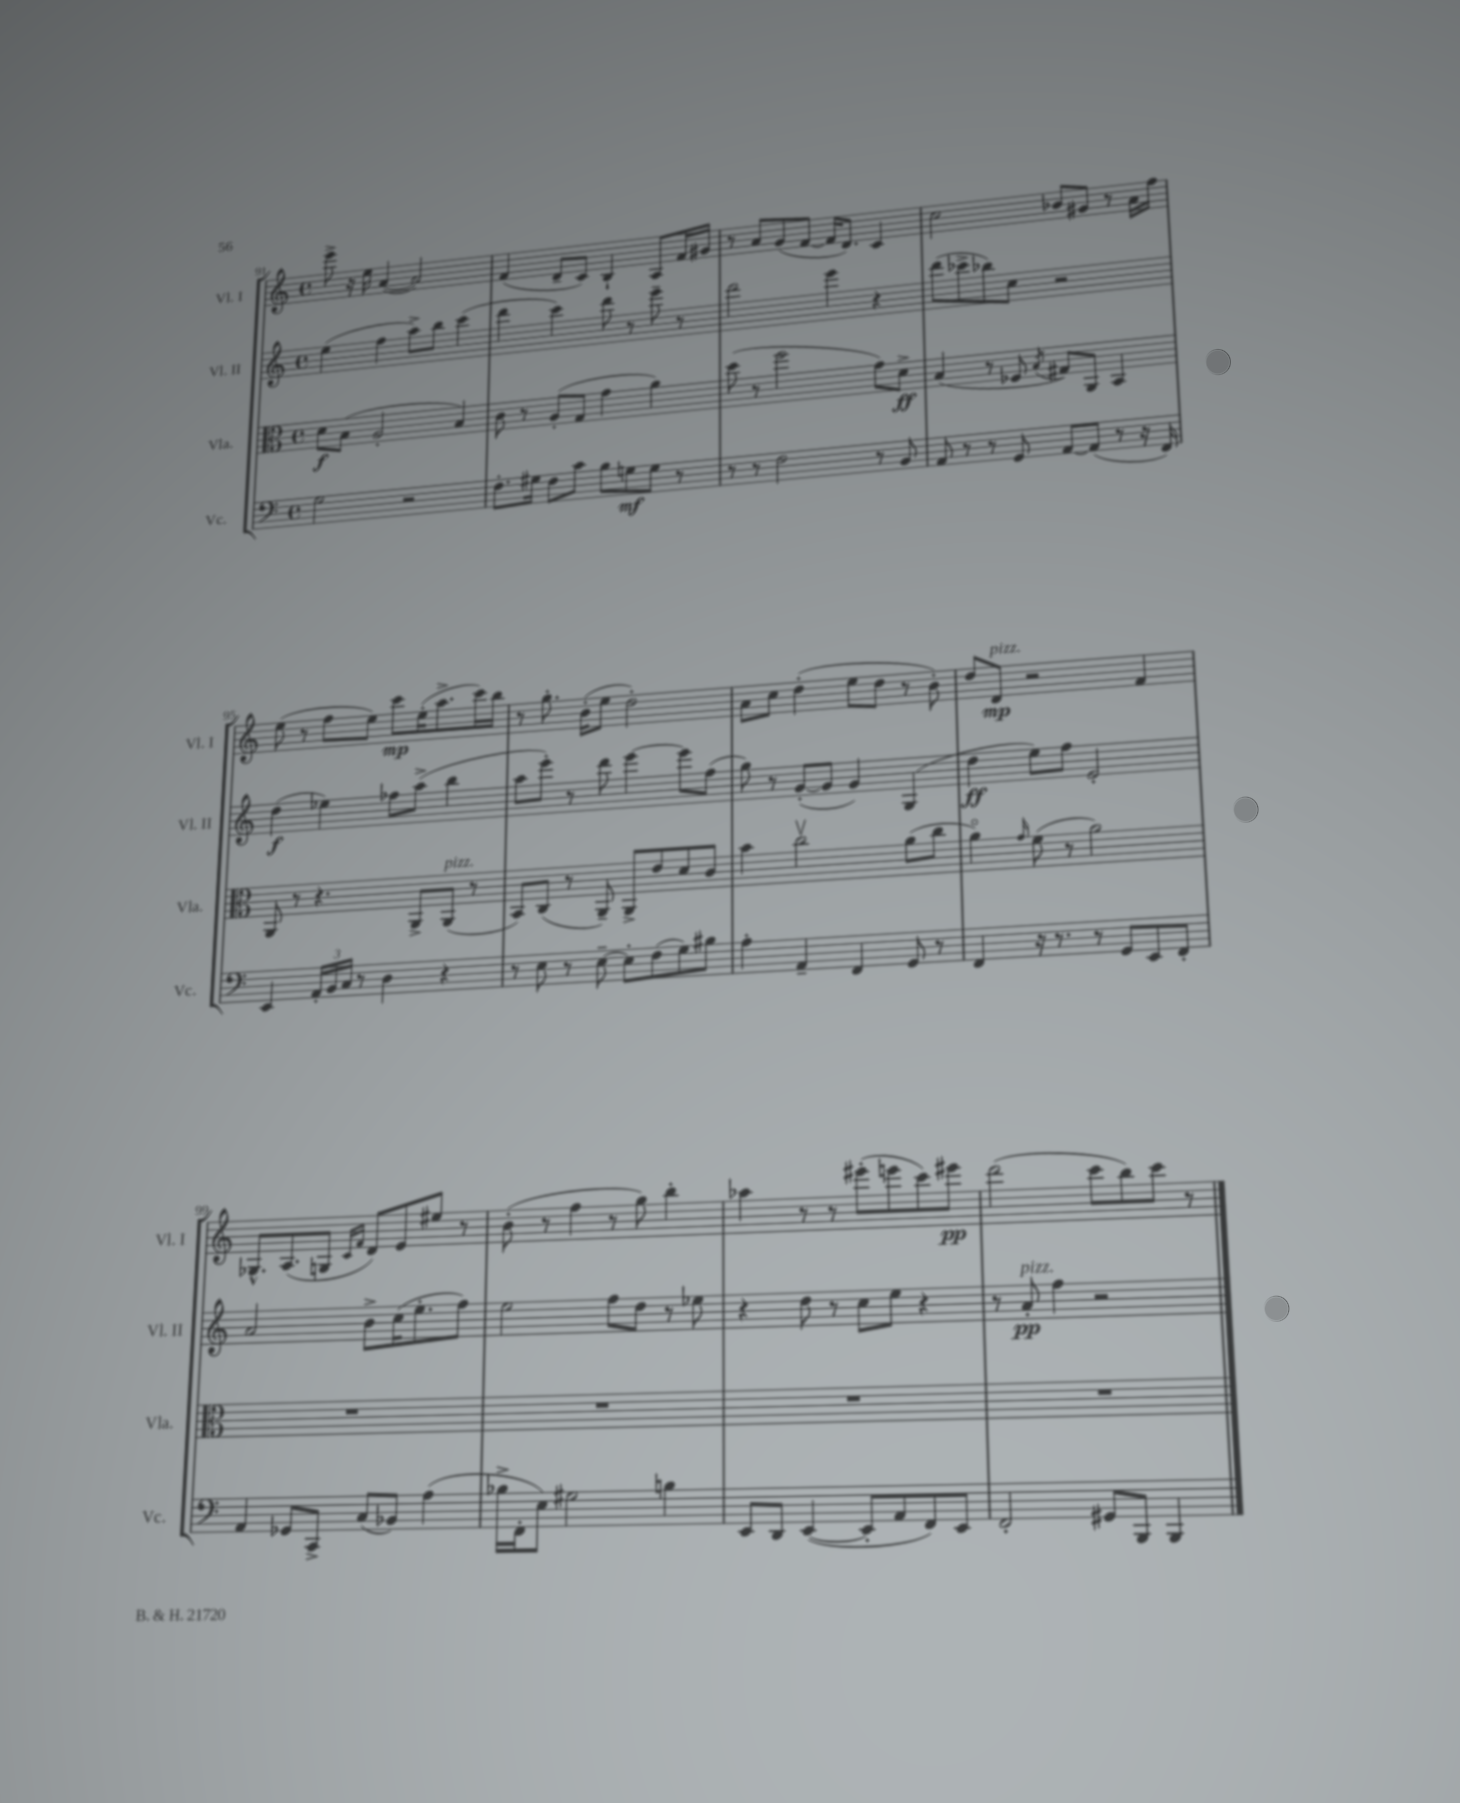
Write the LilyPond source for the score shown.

<<
\new StaffGroup <<
\new Staff = "s0" \with { instrumentName = "Vl. I" shortInstrumentName = "Vl. I" } {
    \clef treble \key c \major \defaultTimeSignature \time 4/4
    e'''8-> r16 e''16 a'4~( a'2) |
    f'4( d'8-- c'8) b4-! a8 f'16 gis'16 |
    r8 a'8 g'8( f'8~ f'16 d'8.) c'4 |
    c''2 bes'8 gis'8 r8 a'16 f''16 |
    e''8( r8 f''8 e''8) c'''8\mp e''16-.( a''8.-> c'''16) b''16 |
    r8 g''8.-. b'16-.( e''8 d''2-.) |
    a'8 c''8 d''4-.( e''8 d''8 r8 b'8-.) |
    d''8 d'8\mp^\markup { \italic "pizz." } r2 f'4 |
    ges8.-^ a8.( g8 \grace { c'16 f'16 } d'8) e'8 eis''8 r8 |
    b'8-.( r8 f''4 r8 g''8) b''4-. |
    aes''4 r8 r8 eis'''8-.( e'''8 c'''8) eis'''8\pp |
    d'''2( c'''8 b''8) c'''8 r8 \bar "|." |
}
\new Staff = "s1" \with { instrumentName = "Vl. II" shortInstrumentName = "Vl. II" } {
    \clef treble \key c \major \defaultTimeSignature \time 4/4
    e''4( f''4 a''8->) b''8 c'''4( |
    d'''4 c'''4) d'''8 r8 e'''8-- r8 |
    d'''2 e'''4 r4 |
    d'''8( ces'''8-> bes''8) c''8 r2 |
    d''4\f( ees''4) fes''8 a''8->( b''4 |
    a''8 e'''8-.) r8 d'''8 e'''4~ e'''8 f''8( |
    g''8) r8 g'8~-.( g'8 g'4) g4( |
    d''4\ff e''8) f''8 e'2-. |
    a'2 b'8-> c''16( e''8.-. f''8) |
    e''2 f''8 d''8 r8 ees''8 |
    r4 d''8 r8 c''8 e''8 r4 |
    r8 a'8-.\pp^\markup { \italic "pizz." } f''4 r2 \bar "|." |
}
\new Staff = "s2" \with { instrumentName = "Vla." shortInstrumentName = "Vla." } {
    \clef alto \key c \major \defaultTimeSignature \time 4/4
    d'8\f b8( a2-. b4) |
    c'8 r8 a8-.( g8 g'4 a'4) |
    d''8( r8 f''2 g'8) d'8->\ff |
    b4( r8 fes8 \acciaccatura { b8 } gis8) a,8 b,4 |
    a,8 r8 r4. a,8-> a,8^\markup { \italic "pizz." }( r8 |
    b,8) c8( r8 a,8--) a,8-> e'8 d'8 c'8 |
    b'4 c''2\upbow a'8( c''8 |
    a'4\flageolet) \grace { g'16 } f'8( r8 a'2) |
    R1 |
    R1 |
    R1 |
    R1 \bar "|." |
}
\new Staff = "s3" \with { instrumentName = "Vc." shortInstrumentName = "Vc." } {
    \clef bass \key c \major \defaultTimeSignature \time 4/4
    g2 r2 |
    f8.-. gis16 f8 c'8 b8 g8\mf g8 r8 |
    r8 r8 f2 r8 b,8 |
    a,8 r8 r8 g,8 a,8~ a,8( r8 r16 f,16) |
    e,4 \tuplet 3/2 { a,16-. b,16 c16 } r8 d4 r4 |
    r8 e8 r8 e8~-- e8-. f8( g8) bis8 |
    a4-. a,4-- f,4 g,8 r8 |
    f,4 r16 r8. r8 g,8 e,8 f,8-. |
    a,4 ges,8 c,8-> c8( bes,8) a4( |
    bes16-> f,16-. e8) gis2 b4 |
    e,8 d,8 e,4~( e,8-. a,8 f,8) e,8 |
    f,2-. gis,8 b,,8 b,,4 \bar "|." |
}
>>
>>
\layout { \context { \Score currentBarNumber = #91 } }
